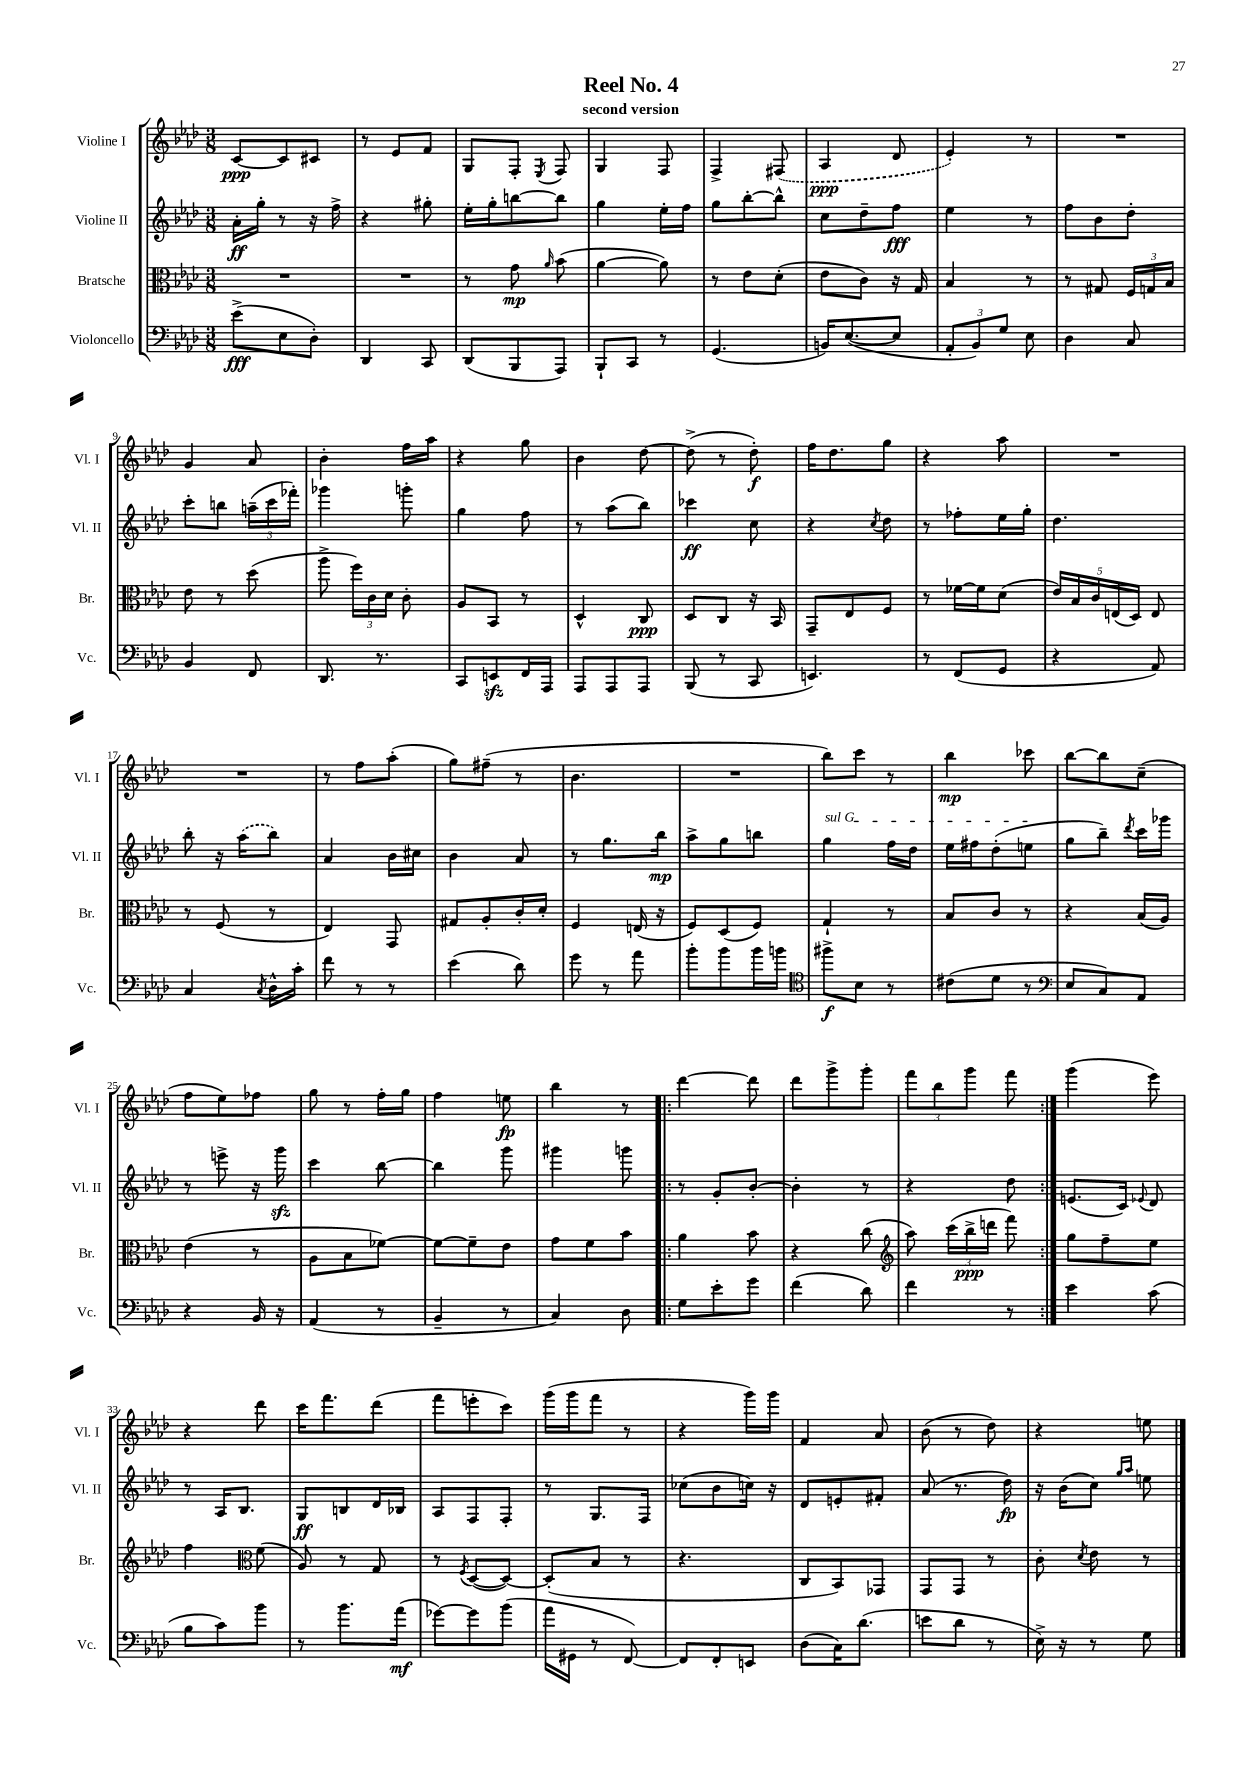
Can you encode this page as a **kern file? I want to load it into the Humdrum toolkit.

**kern	**kern	**kern	**kern
*staff4	*staff3	*staff2	*staff1
*clefF4	*clefC3	*clefG2	*clefG2
*k[b-e-a-d-]	*k[b-e-a-d-]	*k[b-e-a-d-]	*k[b-e-a-d-]
*M3/8	*M3/8	*M3/8	*M3/8
(8e-^\L	4.r	16a-'\LL	[8c/L
.	.	16gg'\JJ	.
8E-\	.	8r	8c/]
8D-'\J)	.	16r	8c#/J
.	.	16ff^\	.
=	=	=	=
4DD-/	4.r	4r	8r
.	.	.	8e-/L
8CC/	.	8gg#'\	8f/J
=	=	=	=
(8DD-/L	8r	16ee-'\LL	8G/L
.	.	16gg'\J	.
8BBB-/	8g\	[8bb\	8F'/J
.	16qqa-/	.	8qE-/
8AAA-/J)	(8b-\	8bb\]J	8F/
=	=	=	=
8BBB-`/L	[4a-\	4gg\	4G/
8CC/J	.	.	.
8r	8a-\])	16ee-'\LL	8F/
.	.	16ff\JJ	.
=	=	=	=
(4.GG/	8r	8gg\L	4F^/
.	8e-\L	[8bb-'\	.
.	(8d-'\J	8bb-^^\]J	(8F#/
=	=	=	=
16BB/LK)	8e-\L	8cc\L	4A-/
([8.E-/	.	.	.
.	8c\J)	8dd-~\	.
8E-/]J	16r	8ff\J	8d-/
.	16G/	.	.
=	=	=	=
12AA-'/L	4B-/	4ee-\	4e-'/)
12BB-/)	.	.	.
12G/J	.	.	.
8E-\	8r	8r	8r
=	=	=	=
4D-\	8r	8ff\L	4.r
.	8G#/	8b-\	.
8C/	24F/LL	8dd-'\J	.
.	24G/	.	.
.	24B-/JJ	.	.
=	=	=	=
4BB-/	8e-\	8ccc'\L	4g/
.	8r	8bb\J	.
8FF/	(8dd-\	(24aa~\LL	8a-/
.	.	24ccc\	.
.	.	24fff-'\JJ)	.
=	=	=	=
8.DD-/	8aa-^\	4ggg-\	4b-'\
.	24ff\LL)	.	.
.	24c\	.	.
8.r	.	.	.
.	24d-\JJ	.	.
.	8c'\	8ggg'\	16ff\LL
.	.	.	16aa-\JJ
=	=	=	=
8CC/L	8A-/L	4gg\	4r
8EE/	8BB-/J	.	.
16FF/L	8r	8ff\	8gg\
16AAA-/JJ	.	.	.
=	=	=	=
8AAA-/L	4D-^^/	8r	4b-\
8AAA-/	.	(8aa-\L	.
8AAA-/J	8C/	8bb-\J)	[8dd-\
=	=	=	=
(8BBB-/	8D-/L	4ccc-\	(8dd-^\]
8r	8C/J	.	8r
8CC/	16r	8cc\	8dd-'\)
.	16BB-/	.	.
=	=	=	=
4.EE/)	8GG~/L	4r	16ff\LK
.	.	.	8.dd-\
.	8E-/	.	.
.	.	8qcc/	.
.	8F/J	8dd-\	8gg\J
=	=	=	=
8r	8r	8r	4r
(8FF/L	[16f-\LL	8ff-'\L	.
.	16f-\]J	.	.
8GG/J	(8d-\J	16ee-\L	8aa-\
.	.	16gg'\JJ	.
=	=	=	=
4r	20e-/LL)	4.dd-\	4.r
.	20B-/	.	.
.	20c/	.	.
.	(20E/	.	.
.	20D-/JJ)	.	.
8AA-/)	8E/	.	.
=	=	=	=
4C/	8r	8bb-'\	4.r
.	(8F/	16r	.
.	.	(16aa-\LK	.
8qC/	.	.	.
16D-^^\LL	8r	8bb-\J)	.
16c'\JJ	.	.	.
=	=	=	=
8f\	4E-/)	4a-/	8r
8r	.	.	8ff\L
8r	8GG/	16b-\LL	(8aa-'\J
.	.	16cc#\JJ	.
=	=	=	=
(4e-\	8G#/L	4b-\	8gg\L)
.	8A-'/	.	(8ff#~\J
8d-\)	16c'/L	8a-/	8r
.	16d-'/JJ	.	.
=	=	=	=
8g\	4F/	8r	4.b-\
8r	.	8.gg\L	.
8a-\	(16E/	.	.
.	16r	16bb-\Jk	.
=	=	=	=
8b-'\L	8F/L)	8aa-^\L	4.r
8b-\	(8D-/	8gg\	.
16b-\L	8F/J)	8bb\J	.
16b\JJ	.	.	.
=	=	=	=
*clefC4	*	*	*
8ff#^\L	4G`/	4gg\	8bb-\L)
8B-\J	.	.	8ccc\J
8r	8r	16ff\LL	8r
.	.	16dd-\JJ	.
=	=	=	=
(8c#\L	8B-/L	16ee-\LL	4bb-\
.	.	16ff#\J	.
8d-\J	8c/J	(8dd-'\	.
8r	8r	8ee\J	8ccc-\
=	=	=	=
*clefF4	*	*	*
8E-/L	4r	8gg\L	[8bb-\L
8C/)	.	8bb-~\J)	8bb-\]
.	.	8qddd-/	.
8AA-/J	(16B-/LL	16ccc\LL	(8cc~\J
.	16A-/JJ)	16ggg-\JJ	.
=	=	=	=
4r	(4e-\	8r	8ff\L
.	.	8eee^\	8ee-\)
16BB-/	8r	16r	8ff-\J
16r	.	16ggg\	.
=	=	=	=
(4AA-/	8A-\L	4ccc\	8gg\
.	8B-\	.	8r
8r	[8f-\J)	[8bb-\	16ff'\LL
.	.	.	16gg\JJ
=	=	=	=
4BB-~/	8f-\_L	4bb-\]	4ff\
.	8f-~\]	.	.
8r	8e-\J	8ggg\	8ee\
=	=	=	=
4C/)	8g\L	4ggg#\	4bb-\
.	8f\	.	.
8D-\	8b-\J	8ggg\	8r
=!|:	=!|:	=!|:	=!|:
8G\L	4a-\	8r	[4ddd-\
8e-'\	.	8g'/L	.
8g\J	8b-\	[8b-'/J	8ddd-\]
=	=	=	=
(4f\	4r	4b-'\]	8ddd-\L
.	.	.	8ggg^\
8d-\)	(8cc\	8r	8ggg'\J
=	=	=	=
*	*clefG2	*	*
4f\	8aa-\)	4r	12fff\L
.	.	.	12bb-\
.	(24ccc\LL	.	.
.	24bb-^\	.	12ggg\J
.	24ddd\JJ	.	.
8r	8fff\)	8dd-\	8fff\
=:|!	=:|!	=:|!	=:|!
4e-\	8gg\L	(8.e/L	(4ggg\
.	8ff~\	.	.
.	.	16c/Jk)	.
.	.	8qqe-/	.
(8c\	8ee-\J	8d-/	8eee-\)
=	=	=	=
8B-\L	4ff\	8r	4r
8c\)	.	16A-/LK	.
.	.	8.B-/J	.
*	*clefC3	*	*
8b-\J	(8f\	.	8ddd-\
=	=	=	=
8r	8A-/)	8G/L	16ccc\LK
.	.	.	8.fff\
8.b-\L	8r	8B/	.
.	8G/	16d-/L	(8ddd-\J
(16a-\Jk	.	16B-/JJ	.
=	=	=	=
[8g-\L)	8r	8A-/L	8fff\L
.	8qF/	.	.
8g-\]	([8D-/L	8F/	8eee'\
(8b-\J	8D-/_J)	8F'/J	8ccc\J)
=	=	=	=
16a-\LL	(8D-'/]L	8r	(16ggg\LL
16GG#\JJ	.	.	16ggg\J
8r	8B-/J	8.G/L	8fff\J
[8FF/)	8r	.	8r
.	.	16F/Jk	.
=	=	=	=
8FF/]L	4.r	(8cc-\L	4r
8FF'/	.	8b-\	.
8EE/J	.	16cc\Jk)	16ggg\LL)
.	.	16r	16ggg\JJ
=	=	=	=
(8D-\L	8C/L	8d-/L	4f/
16C\K)	8BB-/)	8e'/	.
(8.d-\J	.	.	.
.	8GG-/J	8f#'/J	8a-/
=	=	=	=
8e\L	8GG/L	(8a-/	(8b-\
8d-\J	8GG/J	8.r	8r
8r	8r	.	8dd-\)
.	.	16dd-\)	.
=	=	=	=
16E-^\)	8c'\	16r	4r
16r	.	(16b-\LK	.
.	8qd-/	.	.
8r	8e-\	8cc\J)	.
.	.	16qqgg/LL	.
.	.	16qqaa-/JJ	.
8G\	8r	8ee\	8ee\
==	==	==	==
*-	*-	*-	*-
